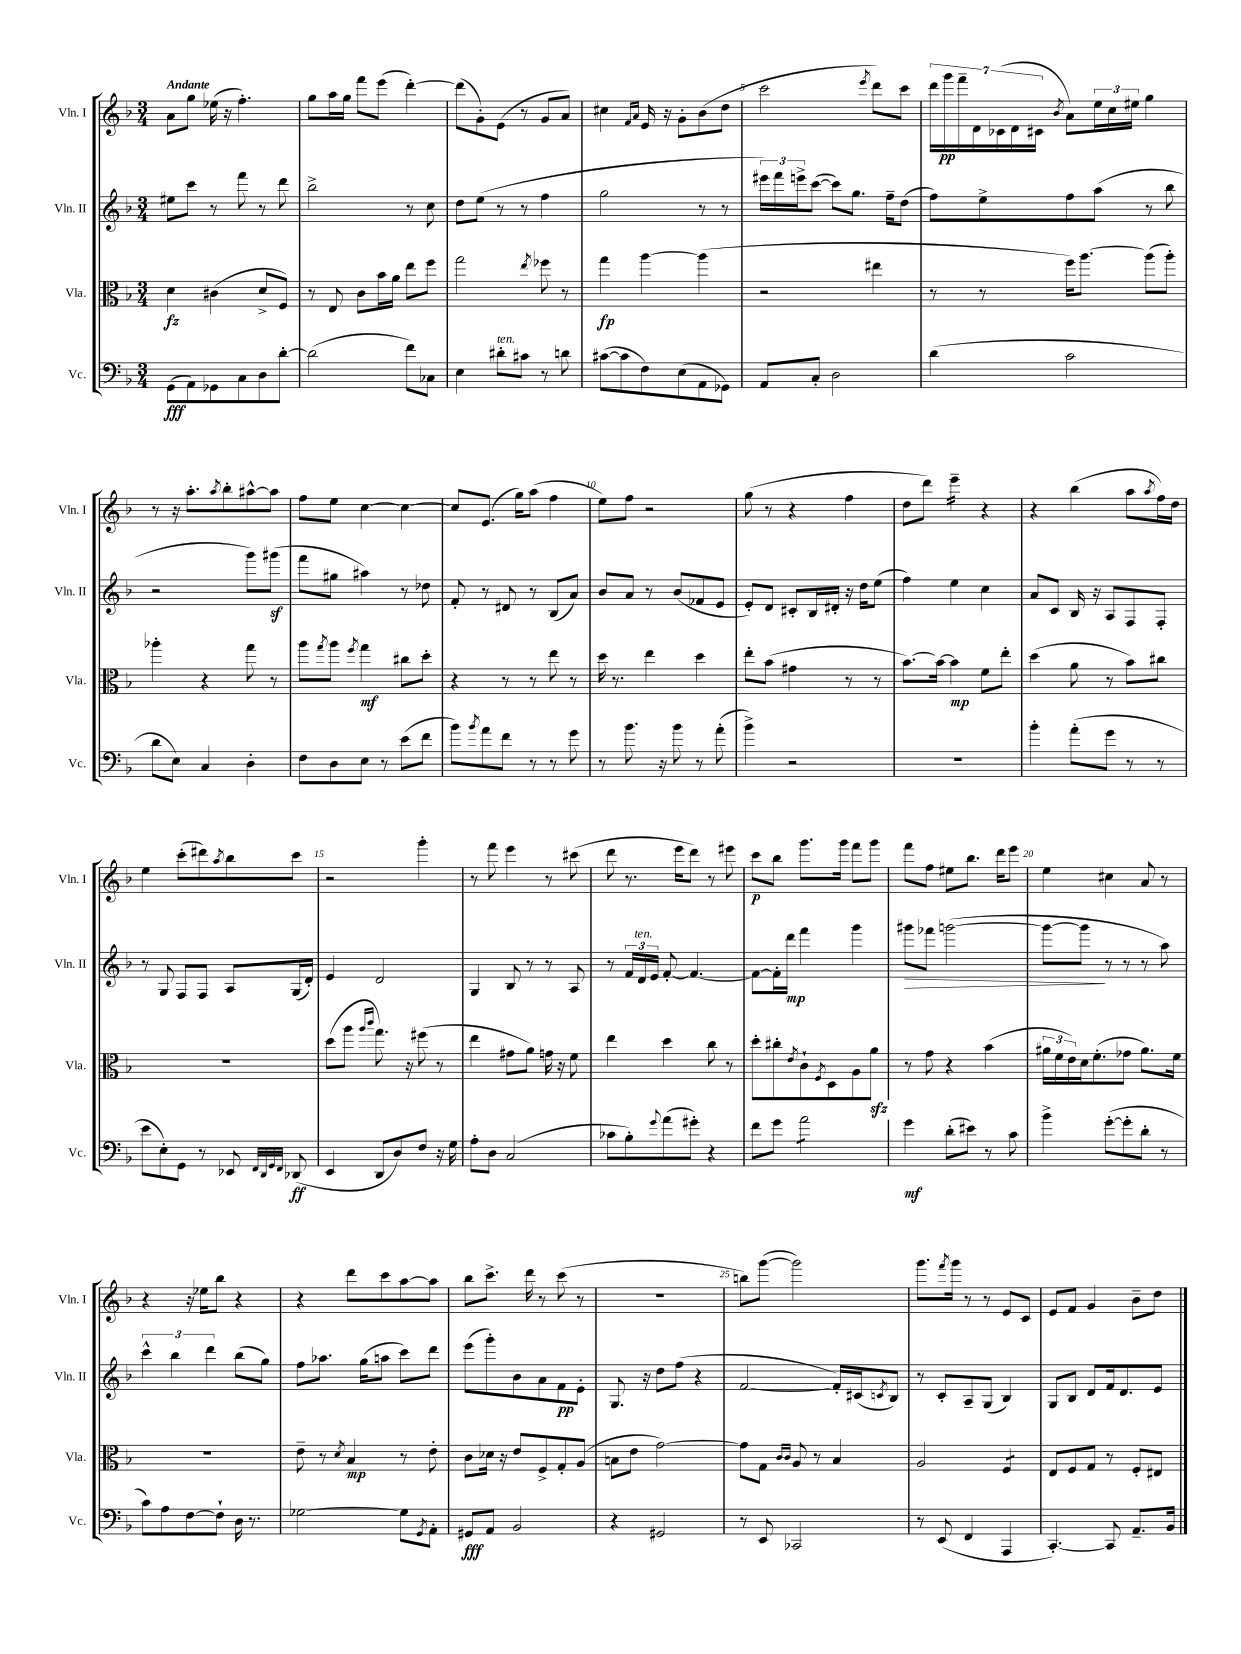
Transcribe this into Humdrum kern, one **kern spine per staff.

**kern	**kern	**kern	**kern
*staff4	*staff3	*staff2	*staff1
*clefF4	*clefC3	*clefG2	*clefG2
*k[b-]	*k[b-]	*k[b-]	*k[b-]
*M3/4	*M3/4	*M3/4	*M3/4
(8GG\L	4d\	8ee#\L	8a\L
8AA\)	.	8ccc\J	8gg\J
8GG-\	(4c#\	8r	(16ee-\
.	.	.	16r
8C\	.	8fff\	4.ff'\)
8D\	8d^/L	8r	.
[8d'\J	8F/J)	8ddd\	.
=	=	=	=
(2d\]	8r	2bb-^\	8gg\L
.	8E/	.	16aa\L
.	.	.	16gg\JJ
.	8c\L	.	8fff\L
.	16b-\L	.	(8eee\J
.	16a\JJ	.	.
8f\L)	8ee\L	8r	[4ddd'\)
8C-\J	8ff\J	8cc\	.
=	=	=	=
4E\	2gg\	8dd\L	(8ddd\]L
.	.	(8ee\J	8g'\)
8d#'\L	.	8r	(8e\J
8c#\J	.	8r	8r
.	8qee/	.	.
8r	8ff-\	4ff\	8g/L
8d\	8r	.	8a/J)
=	=	=	=
([8c#\L	4gg\	2gg\	4cc#\
8c#\]	.	.	.
.	.	.	16qqf/LL
.	.	.	16qqa/JJ
8F\)	[4aa\	.	16e/
.	.	.	16r
(8E\	.	.	8g'\L
8AA\	(4aa\]	8r	(8b-\
8GG-\J)	.	8r	8dd\J
=	=	=	=
8AA/L	2r	24eee#\LL)	2ccc\
.	.	24fff\	.
.	.	24eee^\J	.
8C'/J	.	([8ccc\J	.
2D\	.	8ccc\]L)	.
.	.	8.gg\J	.
.	.	.	8qeee/
.	4ee#\	.	8ddd\L)
.	.	16ff~\LK	.
.	.	(8dd\J	8ccc\J
=	=	=	=
(4d\	8r	8ff\L)	28ddd\LL
.	.	.	28ggg\
.	.	.	28fff~\
.	.	.	28d\
.	8r	8ee^\	.
.	.	.	(28c-\
.	.	.	28d\
.	.	.	28c#\JJ
.	.	.	8qb-/
2c\	16ff\LK)	8ff\	8a\L)
.	[8.aa\J	.	.
.	.	(8aa\J	24ee\L
.	.	.	24cc\
.	.	.	24ee#\JJ
.	(8aa\]L	8r	4gg\
.	8aa'\J)	8bb-\	.
=	=	=	=
8d\L	4aa-'\	2r	8r
8E\J)	.	.	16r
.	.	.	8.aa'\L
4C/	4r	.	.
.	.	.	8qaa/
.	.	.	8bb-'\
4D'\	8gg\	8ggg\L)	[8aa#^^\
.	8r	(8ggg#\J	8aa#\]J
=	=	=	=
8F\L	8aa\L	8fff\L	8ff\L
.	8qgg/	.	.
8D\	8aa\J	8gg#\J	8ee\J
.	8qff/	.	.
8E\J	4gg\	4aa#\)	[4cc\
8r	.	.	.
(8e\L	8cc#\L	8r	4cc\_
8f\J	8dd'\J	8dd-\	.
=	=	=	=
8b-\L)	4r	8f'/	8cc/]L
8qb-/	.	.	.
8a\	.	8r	(8.e/J
8f\J	8r	8d#/	.
.	.	.	16gg\LK)
8r	8r	8r	(8aa\J
8r	8ee\	(8B-/L	4ff\
8g\	8r	8a/J)	.
=	=	=	=
8r	16dd\	8b-/L	8ee\L)
.	8.r	.	.
8.b-\	.	8a/J	8ff\J
.	4ee\	8r	2r
16r	.	.	.
8b-\	.	(8b-/L	.
8r	4dd\	8f-/	.
(8a'\	.	8e/J	.
=	=	=	=
4b-^\)	8ee'\L	8e'/L)	(8gg\
.	(8b-\J	8d/J	8r
2r	4g#\	8c#'/L	4r
.	.	16B-/L	.
.	.	16d#'/JJ	.
.	8r	16r	4ff\
.	.	16dd\LK	.
.	8r	(8ee\J	.
=	=	=	=
2.r	[8.b-\L)	4ff\)	8dd\L
.	.	.	8ddd\J)
.	16b-\_Jk	.	.
.	4b-\]	4ee\	4eee~\
.	8f\L	4cc\	4r
.	8ee'\J	.	.
=	=	=	=
4b-'\	(4dd\	8a/L	4r
.	.	8c/J	.
(8a'\L	8a\	16B-/	(4bb-\
.	.	16r	.
8g\J	8r	8A/L	.
8r	8b-\L)	8F/	8aa\L
.	.	.	8qaa/
8r	8cc#\J	8F'/J	16ff\L)
.	.	.	16dd\JJ
=	=	=	=
8e\L	2.r	8r	4ee\
8E'\)	.	8G/	.
8GG\J	.	8F/L	(8ccc'\L
8r	.	8F/J	8ddd#\)
.	.	.	8qaa/
8EE-/	.	8A/L	8bb-\
32qqFF/LLL	.	.	.
32qqDD/	.	.	.
32qqGG/	.	.	.
32qqFF/JJJ	.	.	.
(8DD-/	.	(16G/L	8ccc\J
.	.	16d'/JJ)	.
=	=	=	=
4EE/	(8dd\L	4e/	2r
.	8aa\J	.	.
.	16qqaa/LL	.	.
.	16qqccc/JJ	.	.
8DD/L	8.gg\)	2d/	.
8D/)	.	.	.
.	16r	.	.
8F/J	(8ff#\	.	4ggg'\
16r	8r	.	.
16G\	.	.	.
=	=	=	=
8A'\L	4ee\	4G/	8r
8D\J	.	.	8fff\
(2C/	8g#\L	8B-/	4eee\
.	8a\J)	8r	.
.	16g\	8r	8r
.	16r	.	.
.	8f\	8A/	(8ccc#\
=	=	=	=
8c-\L	4ee\	8r	8ddd\
8B-'\)	.	24f/LL	8.r
.	.	24d/	.
.	.	24e/JJ	.
8qqg/	.	.	.
(8a\	4dd\	[8f'/	.
.	.	.	16eee\LK
8g#'\J)	.	4.f/_	8ddd\J)
4r	8cc\	.	8r
.	8r	.	8eee#\
=	=	=	=
8f\L	8dd'\L	8f\_L	8ccc\L
8g\J	8cc#'\	16f'\]L	8bb-\J
.	.	16ddd\JJ	.
.	8qe/	.	.
2a\	8c`\	4fff\	8.ggg\L
.	8qF/	.	.
.	8D\	.	.
.	.	.	16ggg\Jk
.	8A\	4ggg\	8fff\L
.	8a\J	.	8ggg\J
=	=	=	=
4g\	8r	8ggg#\L	8fff\L
.	8g\	8fff-\J	8ff\J
(8d'\L	4r	([2ggg\	8ee#\L
8e#\J)	.	.	8.bb-\J
8r	(4b-\	.	.
.	.	.	16ddd\LK
8c\	.	.	8eee\J
=	=	=	=
4b-^\	24a#\LL	8ggg\_L	4ee\
.	24f\	.	.
.	24e\)	.	.
.	16d\J	8ggg\]J	.
.	(8.f'\	.	.
([8g'\L	.	8r	4cc#\
8g'\]	8g-\J	8r	.
8d'\J	8.a#\L)	8r	8a/
8r	.	8aa\)	8r
.	16f\Jk	.	.
=	=	=	=
8c\L)	2.r	6ccc^^\	4r
8A\	.	.	.
.	.	6bb-\	.
[8F\	.	.	16r
.	.	.	16ee-\LK
.	.	6ddd\	.
8F`\]J	.	.	8bb-\J
16D\	.	(8bb-\L	4r
8.r	.	.	.
.	.	8gg\J)	.
=	=	=	=
[2G-\	8e~\	8ff\L	4r
.	8r	8.aa-\J	.
.	8qd/	.	.
.	4B-/	.	8ddd\L
.	.	(16gg\LK	.
.	.	8aa\J	8ccc\
8G-\]L	8r	8ccc\L)	[8aa\
8qGG/	.	.	.
8AA'\J	8e'\	8ddd\J	8aa\]J
=	=	=	=
8GG#/L	8c\L	(8eee\L	8bb-\L
8AA/J	16d-\Jk	8ggg'\)	8.ccc^\J
.	16r	.	.
2BB-/	8e/L	8b-\	.
.	.	.	16ddd\
.	8F^/	8a\	8r
.	8G'/	8f\	(8ccc\
.	(8A/J	8e'\J	8r
=	=	=	=
4r	8B\L	8.G/	2.r
.	8e\J	.	.
.	.	16r	.
2GG#/	[2g\)	8dd\L	.
.	.	(8ff\J	.
.	.	4r	.
=	=	=	=
8r	8g\]L	[2f/	8bb\L)
8EE/	8G\J	.	([8ggg\J
.	16qqc/LL	.	.
.	16qqc/JJ	.	.
2CC-/	8A/	.	2ggg\])
.	8r	.	.
.	4B-/	16f'/]LL)	.
.	.	(16c#/J	.
.	.	8qc/	.
.	.	8B-/J)	.
=	=	=	=
8r	2A/	8r	8.ggg\L
(8EE/	.	8c'/L	.
.	.	.	8qfff/
.	.	.	16ggg\Jk
4FF/	.	8A~/	8r
.	.	(8G/J	8r
4AAA/	4F/	4B-/)	8e/L
.	.	.	8c/J
=	=	=	=
[4.CC'/)	8E/L	8G/L	8e/L
.	8F/	8B-/J	8f/J
.	8G/J	8d/L	4g/
8CC/]	8r	16f/k	.
.	.	8.d/	.
8.AA~/L	8F'/L	.	8b-~\L
.	8E#/J	8e/J	8dd\J
16BB-/Jk	.	.	.
==	==	==	==
*-	*-	*-	*-
